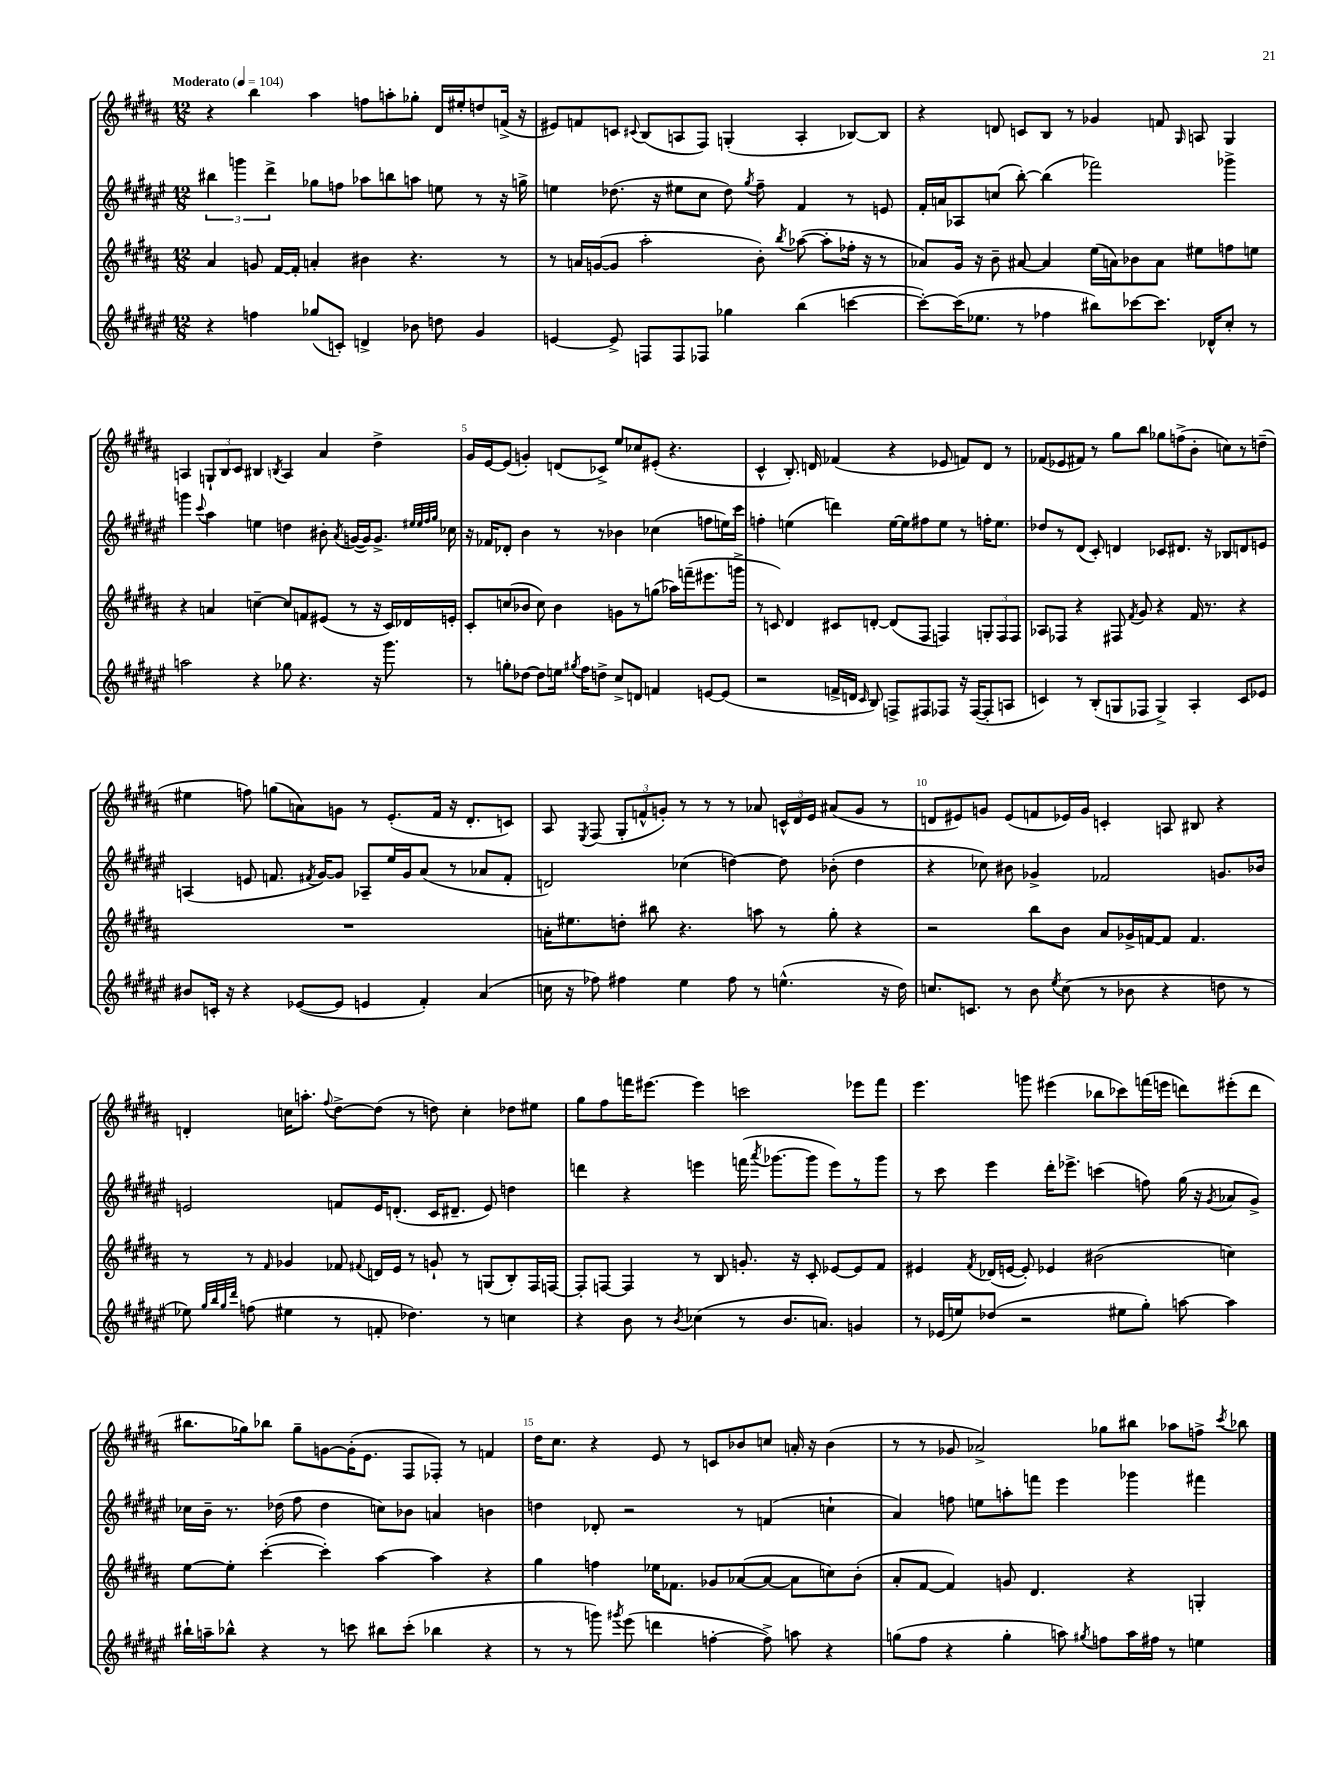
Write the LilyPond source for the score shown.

<<
\new StaffGroup <<
\new Staff = "s0" {
    \clef treble \key b \major \numericTimeSignature \time 12/8 \tempo "Moderato" 4 = 104
    \autoBeamOff r4 b''4 ais''4 f''8[ a''8-. ges''8]-. dis'16[ eis''16-. d''8 f'16]->( r16 |
    eis'8[) f'8 c'8] \appoggiatura { cis'8 } b8[( a8 fis8]) g4-.( a4-. bes8[~) bes8] |
    r4 d'8 c'8[ b8] r8 ges'4 f'8 \grace { gis16 } a8 gis4 |
    a4 \tuplet 3/2 { g8[-! b8 cis'8] } bis4 \acciaccatura { b8 } a4 ais'4 dis''4-> |
    gis'16[ e'16~ e'8]( g'4-.) d'8[( ces'8]->) e''8[ ces''8 eis'8]-.( r4. |
    cis'4-^ b8.-.) d'16 fes'4( r4 ees'8 f'8[) d'8] r8 |
    fes'8[( ees'8 fis'8]) r8 gis''8[ b''8] ges''8[ f''8->( b'8]-. c''8[) r8 d''8]--( |
    eis''4 f''8) g''8[( a'8) g'8] r8 e'8.[-.( fis'16] r16 dis'8.[-. c'8]) |
    ais8 \acciaccatura { e8 } fis8( \tuplet 3/2 { gis8[-. f'8-^ g'8]-.) } r8 r8 r8 aes'8 \tuplet 3/2 { c'16[-^ dis'16 e'16] } ais'8[( g'8] r8 |
    d'8[ eis'8) g'8] eis'8[( f'8 ees'16) g'16] c'4-. a8 bis8 r4 |
    d'4-. c''16[ a''8.]-. \appoggiatura { fis''8 } dis''8[~-> dis''8]( r8 d''8) c''4-. des''8[ eis''8] |
    gis''8[ fis''8 f'''16 eis'''8.]~ eis'''4 c'''2 ees'''8[ f'''8] |
    e'''4. g'''8 eis'''4( bes''8[ ces'''8) f'''16( e'''16] d'''8[) eis'''8-.( d'''8] |
    bis''8.[ ges''16) bes''8] ges''8[-- g'8~ g'16-.( e'8.] fis8[ fes8]-.) r8 f'4 |
    dis''16[ cis''8.] r4 e'8 r8 c'8[ bes'8 c''8] a'16-. r16 bes'4( |
    r8 r8 ges'8 aes'2->) ges''8[ bis''8] aes''8[ f''8]-> \acciaccatura { cis'''8 } bes''8 \bar "|." |
}
\new Staff = "s1" {
    \clef treble \key fis \major \numericTimeSignature \time 12/8
    \autoBeamOff \tuplet 3/2 { bis''4 g'''4 dis'''4-> } ges''8[ f''8] aes''8[ b''8 a''8] e''8 r8 r16 g''16-> |
    e''4 des''8.( r16 eis''8[ cis''8] des''8) \acciaccatura { gis''8 } fis''8-- fis'4 r8 e'8 |
    fis'16[-. a'16 aes8 c''8]( b''8~-.) b''4( fes'''2) ges'''4-> |
    g'''4 \appoggiatura { cis'''8 } ais''4 e''4 d''4 bis'8-. \acciaccatura { ais'8 } g'16[~( g'16) g'8.]-> \grace { eis''32[ eis''32 fis''32 gis''32] } ces''16 |
    r16 fes'16[ des'8]-. b'4 r8 r8 bes'4 ces''4( f''8[ e''16) cis'''16] |
    f''4-. e''4( d'''4) e''16[~ e''16 fis''8 e''8] r8 f''16[-. e''8.] |
    des''8[ r8 dis'8]( cis'8-.) d'4 ces'8[ dis'8.] r16 bes8[ d'8 e'8] |
    a4( e'8 f'8. \acciaccatura { fis'8 } gis'16[~) gis'8] aes8[-- eis''16 gis'16 ais'8]( r8 aes'8[ fis'8]-. |
    d'2) ces''4( d''4~) d''8 bes'8-.( d''4 |
    r4 ces''8) bis'8 ges'4-> fes'2 g'8.[ bes'16] |
    e'2 f'8[ e'16 d'8.]-.( cis'16[ dis'8.]-- e'8) d''4 |
    d'''4 r4 e'''4 f'''16( \acciaccatura { ais'''8 } ges'''8.[~ ges'''8] e'''8[) r8 ges'''8] |
    r8 cis'''8 eis'''4 dis'''16[-. ees'''8.]-> c'''4( f''8) gis''16( r16 \acciaccatura { gis'8 } aes'8[ gis'8]->) |
    ces''16[ b'16]-- r8. des''16( fis''8 des''4 c''8[) bes'8] a'4 b'4 |
    d''4 des'8-. r2 r8 f'4( c''4-! |
    ais'4) f''8 e''8[ a''8-. f'''8] eis'''4 ges'''4 fis'''4 \bar "|." |
}
\new Staff = "s2" {
    \clef treble \key b \major \numericTimeSignature \time 12/8
    \autoBeamOff ais'4 g'8 fis'16[~ fis'16]-. a'4-. bis'4 r4. r8 |
    r8 a'16[ g'16~( g'8] ais''2-. b'8-.) \acciaccatura { b''8 } aes''8~( aes''8[-. fes''16]-. r16 r8 |
    aes'8[) gis'16] r16 b'8-- ais'8~ ais'4 e''16[( a'16) bes'8 a'8] eis''8[ f''8 e''8] |
    r4 a'4 c''4~-- c''8[ f'8 eis'8]( r8 r16 cis'16[) des'16 e'16]-. |
    cis'8[-. c''8( bes'8] c''8) bes'4 g'8[ r8 g''8]( aes''16[) f'''16--( eis'''8. g'''16]-> |
    r8 c'8) dis'4 cis'8[ d'8]~-. d'8[( fis8] f4) \tuplet 3/2 { g8[-. f8 f8] } |
    aes8[ fes8] r4 fis8 \acciaccatura { fis'8 } gis'8 r4 fis'16 r8. r4 |
    R1. |
    a'16[-. eis''8. d''8]-. bis''8 r4. a''8 r8 gis''8-. r4 |
    r2 b''8[ b'8] ais'8[ ges'16-> f'16~ f'8] f'4. |
    r8 r8 \grace { fis'16 } ges'4 fes'8 \appoggiatura { fis'8 } d'16[ e'16] r8 g'8-! r8 g8[( b8-.) fis16 f16]~ |
    f8[-. f8]~ f4 r8 b8 g'8.-. r16 cis'8-. ees'8[~ ees'8 fis'8] |
    eis'4 \acciaccatura { fis'8 } des'16[( e'16]~ e'8-.) ees'4 bis'2( c''4) |
    e''8[~ e''8]-. cis'''4~-.( cis'''4-.) ais''4~ ais''4 r4 |
    gis''4 f''4 ees''16[ fes'8.] ges'8[ aes'8~( aes'8]~ aes'8[ c''8) b'8]-.( |
    ais'8[-. fis'8]~ fis'4) g'8 dis'4. r4 g4-. \bar "|." |
}
\new Staff = "s3" {
    \clef treble \key fis \major \numericTimeSignature \time 12/8
    \autoBeamOff r4 f''4 ges''8[( c'8]-.) d'4-> bes'8 d''8 gis'4 |
    e'4~ e'8-> f8[ f8 fes8] ges''4 b''4( c'''4~ |
    c'''8[~-.) c'''16( ees''8.] r8 fes''4 bis''8[) ces'''8~ ces'''8.] des'16[-^ cis''8]-. r8 |
    a''2 r4 ges''8 r4. r16 gis'''8. |
    r8 g''8[-. des''8]~ des''8[ e''16] \acciaccatura { gis''8 } fis''16[ d''8]-> cis''8[-> d'8] f'4 e'8[~ e'8]( |
    r2 f'16[-> d'16] \grace { cis'16 } b8) f8[-> fis8 fes8] r16 fes16[~( fes8-. a8] |
    c'4) r8 b8[-.( g8 fes8] g4->) ais4-. c'8[ ees'8] |
    bis'8[ c'16]-. r16 r4 ees'8[~( ees'8] e'4 fis'4-.) ais'4( |
    c''16 r16 fes''8) fis''4 eis''4 fis''8 r8 e''4.-^( r16 dis''16) |
    c''8.[ c'8.] r8 b'8 \acciaccatura { eis''8 } c''8( r8 bes'8 r4 d''8 r8 |
    ees''8) \grace { gis''32[ b''32 gis''32 dis'''32] } f''8( eis''4 r8 f'8-. des''4.) r8 c''4 |
    r4 b'8 r8 \acciaccatura { b'8 } ces''4( r8 b'8.[ a'8.]) g'4 |
    r8 ees'16[( e''16) des''8]( r2 eis''8[ gis''8]-.) a''8~ a''4 |
    bis''16[-! a''16-- bes''8]-^ r4 r8 c'''8 bis''8[ c'''8]-.( bes''4 r4 |
    r8 r8 g'''8) \acciaccatura { gis'''8 } eis'''8( d'''4 f''4~-. f''8->) a''8 r4 |
    g''8[( fis''8] r4 g''4-. a''8) \acciaccatura { gis''8 } f''8[ a''16 fis''16] r8 e''4 \bar "|." |
}
>>
>>
\layout { \context { \Score \override BarNumber.break-visibility = ##(#f #t #t) barNumberVisibility = #(every-nth-bar-number-visible 5) } }
